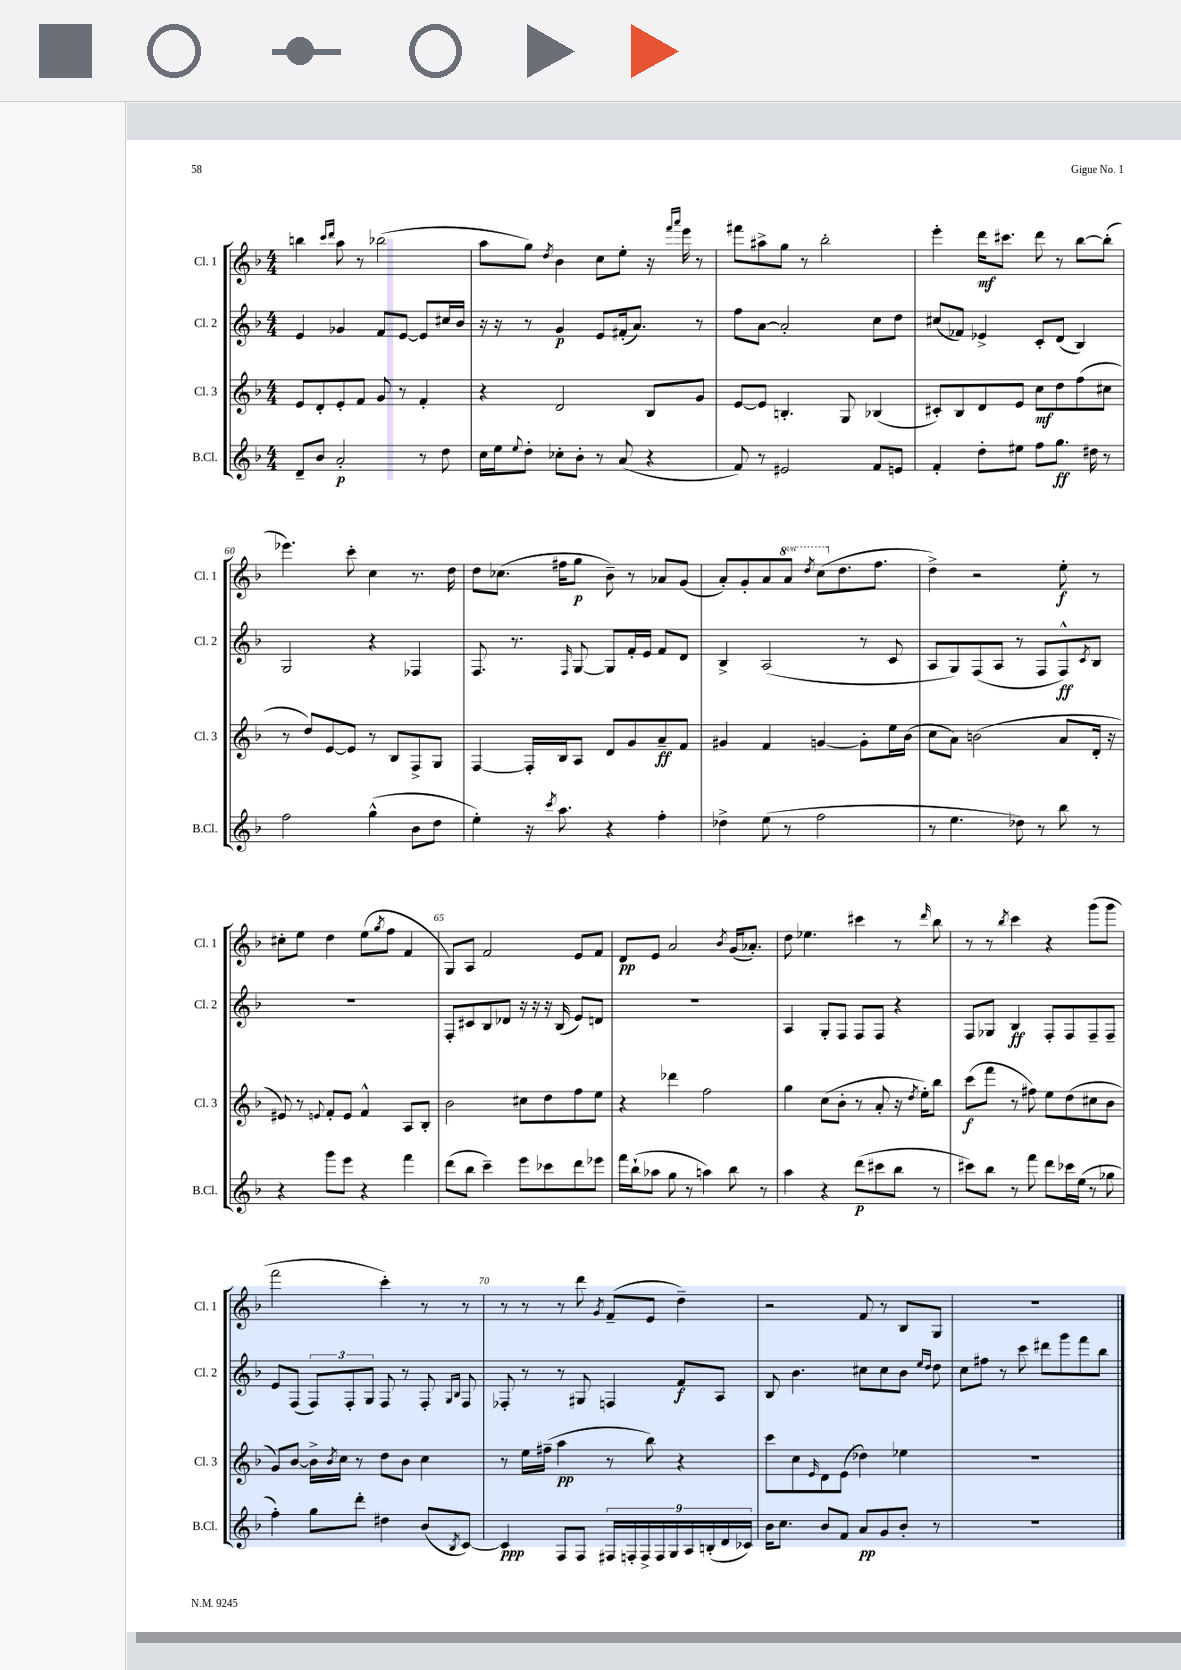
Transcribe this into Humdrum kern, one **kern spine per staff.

**kern	**dynam	**kern	**dynam	**kern	**dynam	**kern	**dynam
*part4	*part4	*part3	*part3	*part2	*part2	*part1	*part1
*staff4	*staff4	*staff3	*staff3	*staff2	*staff2	*staff1	*staff1
*I"B.Cl.	*	*I"Cl. 3	*	*I"Cl. 2	*	*I"Cl. 1	*
*I'B.Cl.	*	*I'Cl. 3	*	*I'Cl. 2	*	*I'Cl. 1	*
*clefG2	*	*clefG2	*	*clefG2	*	*clefG2	*
*k[b-]	*	*k[b-]	*	*k[b-]	*	*k[b-]	*
*M4/4	*	*M4/4	*	*M4/4	*	*M4/4	*
=56	=56	=56	=56	=56	=56	=56	=56
8d~/L	.	8e/L	.	4e/	.	4bbn\	.
8b-/J	.	8d'/	.	.	.	.	.
.	.	.	.	.	.	16qqccc/LL	.
.	.	.	.	.	.	16qqddd/JJ	.
2a'/	p	8e'/	.	4g-X/	.	8aa\	.
.	.	8f/J	.	.	.	8r	.
.	.	8g/	.	8f/L	.	(2bb-X\	.
.	.	8r	.	[8e/J	.	.	.
8r	.	4f'/	.	8e/L]	.	.	.
8dd\	.	.	.	16cc#X/L	.	.	.
.	.	.	.	16b-/JJ	.	.	.
=57	=57	=57	=57	=57	=57	=57	=57
16cc\LL	.	4r	.	16r	.	8aa\L	.
16ee\J	.	.	.	16r	.	.	.
8qqee/	.	.	.	.	.	.	.
8dd'\J	.	.	.	8r	.	8gg\J)	.
.	.	.	.	.	.	8qdd/	.
8cc-X'\L	.	2d/	.	4g/	p	4b-\	.
8b-'\J	.	.	.	.	.	.	.
8r	.	.	.	8e/L	.	8cc\L	.
(8a/	.	.	.	(16f#X'/k	.	8ee'\J	.
.	.	.	.	8.a/J)	.	.	.
4r	.	8B-/L	.	.	.	16r	.
.	.	.	.	.	.	16qqfff/LL	.
.	.	.	.	.	.	16qqaaa/JJ	.
.	.	.	.	.	.	16eee\	.
.	.	8g/J	.	8r	.	8r	.
=58	=58	=58	=58	=58	=58	=58	=58
8f/)	.	[8e/L	.	8ff\L	.	8fff#X\L	.
8r	.	8e/J]	.	[8a\J	.	8aa#X^\	.
2e#X/	.	4.Bn'/	.	2a'/]	.	8gg\J	.
.	.	.	.	.	.	8r	.
.	.	.	.	.	.	2bb-'\	.
.	.	8G/	.	.	.	.	.
8f/L	.	(4B-X/	.	8cc\L	.	.	.
8en/J	.	.	.	8dd\J	.	.	.
=59	=59	=59	=59	=59	=59	=59	=59
4f'/	.	8c#X'/L)	.	(8cc#X/L	.	4eee'\	.
.	.	8B-/	.	8f-X/J)	.	.	.
8dd'\L	.	8d/	.	4e-X^/	.	16ddd\KL	mf
.	.	.	.	.	.	8.ccc#X\J	.
8ee#X\J	.	8e/J	.	.	.	.	.
8ff\L	.	8cc\L	mf	8c'/L	.	8ddd\	.
8.gg\J	ff	8dd\	.	(8d/J	.	8r	.
.	.	(8ff\	.	4B-/)	.	[8bb-\L	.
16dd#X\	.	.	.	.	.	.	.
8r	.	8cc#X\J	.	.	.	(8bb-'\J]	.
!!LO:LB:g=z
=60	=60	=60	=60	=60	=60	=60	=60
2ff\	.	8r	.	2G/	.	4.eee-X\)	.
.	.	8dd/L)	.	.	.	.	.
.	.	[8e/	.	.	.	.	.
.	.	8e/J]	.	.	.	8ccc'\	.
(4gg^^\	.	8r	.	4r	.	4cc\	.
.	.	8B-/L	.	.	.	.	.
8b-\L	.	8F^/	.	4F-X/	.	8.r	.
8dd\J	.	8G/J	.	.	.	.	.
.	.	.	.	.	.	16dd\	.
=61	=61	=61	=61	=61	=61	=61	=61
4ee'\)	.	[4F/	.	8.F/	.	8dd\L	.
.	.	.	.	.	.	(8.cc-X\J	.
.	.	.	.	8.r	.	.	.
16r	.	16F'/LL]	.	.	.	.	.
8qccc/	.	.	.	.	.	.	.
8.aa\	.	16B-/J	.	.	.	16ff#X\KL	.
.	.	.	.	16qqF/	.	.	.
.	.	8A/J	.	[8G/	.	8gg\J	p
4r	.	8d/L	.	8G/L]	.	8b-~\)	.
.	.	8g/	.	16f'/L	.	8r	.
.	.	.	.	16e/JJ	.	.	.
4ff'\	.	8a~/	ff	8f/L	.	8a-X/L	.
.	.	8f/J	.	8d/J	.	(8g/J	.
=62	=62	=62	=62	=62	=62	=62	=62
4dd-X^\	.	4g#X/	.	4B-^/	.	8a'/L)	.
.	.	.	.	.	.	8g'/	.
(8ee\	.	4f/	.	(2A/	.	8a/	.
*	*	*	*	*	*	*8va	*
8r	.	.	.	.	.	8aa/J	.
.	.	.	.	.	.	8qddd/	.
2ff\	.	[4gn/	.	.	.	(8ccc\L	.
*	*	*	*	*	*	*X8va	*
.	.	.	.	.	.	8.dd\	.
.	.	8g'\L]	.	8r	.	.	.
.	.	.	.	.	.	8.ff\J	.
.	.	16ee\L	.	8c/	.	.	.
.	.	(16b-\JJ	.	.	.	.	.
=63	=63	=63	=63	=63	=63	=63	=63
8r	.	8cc\L	.	8A/L	.	4dd^\)	.
4.ee\	.	8a\J)	.	8G/)	.	.	.
.	.	(2bn\	.	(8F/	.	2r	.
.	.	.	.	8A/J	.	.	.
8dd-X\)	.	.	.	8r	.	.	.
8r	.	.	.	8F/L	.	.	.
8bb-\	.	8a/L	.	8F^^/)	ff	8ee'\	f
.	.	.	.	8qc/	.	.	.
8r	.	16d'/Jk	.	8B-/J	.	8r	.
.	.	16r	.	.	.	.	.
!!LO:LB:g=z
=64	=64	=64	=64	=64	=64	=64	=64
4r	.	8e#X/)	.	1r	.	8cc#X'\L	.
.	.	8r	.	.	.	8ee\J	.
.	.	8qqen/	.	.	.	.	.
8ggg\L	.	8f'/L	.	.	.	4dd\	.
8eee\J	.	8e/J	.	.	.	.	.
4r	.	4f^^/	.	.	.	(8ee\L	.
.	.	.	.	.	.	8qgg/	.
.	.	.	.	.	.	8ff\J	.
4fff\	.	8A/L	.	.	.	4f/	.
.	.	8B-'/J	.	.	.	.	.
=65	=65	=65	=65	=65	=65	=65	=65
(8ddd\L	.	2b-\	.	8F'/L	.	8G/L)	.
8bb-\J	.	.	.	8c#X/	.	8A/J	.
4ccc~\)	.	.	.	8B-/	.	2f/	.
.	.	.	.	8d-X/J	.	.	.
8eee\L	.	8cc#X\L	.	16r	.	.	.
.	.	.	.	16r	.	.	.
8ccc-X\	.	8dd\	.	16r	.	.	.
.	.	.	.	(16B-/	.	.	.
8ddd\	.	8ff\	.	8e/L)	.	8e/L	.
8eee-X\J	.	8ee\J	.	8dn/J	.	8f/J	.
=66	=66	=66	=66	=66	=66	=66	=66
16fff\LL	.	4r	.	1r	.	8d/L	pp
(16bb-`\J	.	.	.	.	.	.	.
8aa-X\J	.	.	.	.	.	8e/J	.
8gg\	.	4ddd-X\	.	.	.	2a/	.
8r	.	.	.	.	.	.	.
4aan\)	.	2ff\	.	.	.	.	.
.	.	.	.	.	.	8qb-/	.
8bb-\	.	.	.	.	.	(16g/KL	.
.	.	.	.	.	.	8.a-X'/J)	.
8r	.	.	.	.	.	.	.
=67	=67	=67	=67	=67	=67	=67	=67
4aa\	.	4gg\	.	4A/	.	8dd\	.
.	.	.	.	.	.	4.ee-X\	.
4r	.	(8cc\L	.	8G'/L	.	.	.
.	.	8b-'\J	.	8F/J	.	.	.
(8ddd\L	p	8r	.	8F/L	.	4ccc#X\	.
8ccc#X\	.	8a'/	.	8F/J	.	.	.
8bb-\J	.	16r	.	4r	.	8r	.
.	.	8qdd/	.	.	.	.	.
.	.	16ee'\KL)	.	.	.	.	.
.	.	.	.	.	.	16qqddd/	.
8r	.	8bb-\J	.	.	.	8bb-\	.
=68	=68	=68	=68	=68	=68	=68	=68
8ccc#X\L)	.	(8ccc\L	f	8F/L	.	8r	.
8bb-\J	.	8fff\J	.	8G-X/J	.	8r	.
.	.	.	.	.	.	8qbb-/	.
8r	.	8r	.	4B-/	ff	4ccc\	.
8fff\	.	8ff#X\)	.	.	.	.	.
8ddd\L	.	8ee\L	.	8F'/L	.	4r	.
16ccc-X\L	.	(8dd\	.	8F/	.	.	.
(16ee\JJ	.	.	.	.	.	.	.
8r	.	8cc#X\	.	8F~/	.	(8ggg\L	.
8gg-X\	.	8b-\J	.	8F~/J	.	8ggg\J	.
!!LO:LB:g=z
=69	=69	=69	=69	=69	=69	=69	=69
4ff'\)	.	8g/L)	.	8e/L	.	2fff\	.
.	.	[8b-/J	.	(8F/J	.	.	.
8gg\L	.	16b-^\LL]	.	12F/L)	.	.	.
.	.	8qb-/	.	.	.	.	.
.	.	16cc\JJ	.	.	.	.	.
.	.	.	.	12F'/	.	.	.
8ddd'\J	.	8r	.	.	.	.	.
.	.	.	.	12G/J	.	.	.
4dd#X\	.	8dd\L	.	8F/	.	4ccc'\)	.
.	.	8b-\J	.	8r	.	.	.
(8b-/L	.	4cc\	.	8F'/	.	8r	.
.	.	.	.	16qqG/LL	.	.	.
8qB-/	.	.	.	16qqB-/JJ	.	.	.
[8c/J)	.	.	.	8F/	.	8r	.
=70	=70	=70	=70	=70	=70	=70	=70
4c/]	ppp	8r	.	8F-X'/	.	8r	.
.	.	16ee\LL	.	8r	.	8r	.
.	.	(16ff#X~\JJ	.	.	.	.	.
8F/L	.	4aa\	pp	8r	.	8r	.
8F/J	.	.	.	8G#X/	.	8ddd\	.
.	.	.	.	.	.	8qg/	.
18F#X/LL	.	8r	.	4Fn/	.	(8f~/L	.
18Fn'/	.	.	.	.	.	.	.
18F^/	.	.	.	.	.	.	.
.	.	8bb-\)	.	.	.	8e/J	.
18F/	.	.	.	.	.	.	.
18G/	.	.	.	.	.	.	.
.	.	4r	.	8f/L	f	4dd~\)	.
18A/	.	.	.	.	.	.	.
(18Bn'/	.	.	.	.	.	.	.
.	.	.	.	8A/J	.	.	.
18d/	.	.	.	.	.	.	.
18c-X/JJ)	.	.	.	.	.	.	.
=71	=71	=71	=71	=71	=71	=71	=71
16b-\KL	.	8ccc\L	.	8B-/	.	2r	.
8.cc\J	.	.	.	.	.	.	.
.	.	8cc\	.	4.b-\	.	.	.
.	.	16qqe/	.	.	.	.	.
8b-/L	.	8d\	.	.	.	.	.
8f/J	.	(8e\J	.	.	.	.	.
8a/L	pp	4dd-X\)	.	8cc#X\L	.	8f/	.
8g/	.	.	.	8cc#\	.	8r	.
8b-'/J	.	4ee-X\	.	8b-\J	.	8B-/L	.
.	.	.	.	16qqee/LL	.	.	.
.	.	.	.	16qqdd/JJ	.	.	.
8r	.	.	.	8dd\	.	8G/J	.
=72	=72	=72	=72	=72	=72	=72	=72
1r	.	1r	.	8cc\L	.	1r	.
.	.	.	.	8ff#X\J	.	.	.
.	.	.	.	8r	.	.	.
.	.	.	.	8ccc\	.	.	.
.	.	.	.	8ddd#X\L	.	.	.
.	.	.	.	8ggg\	.	.	.
.	.	.	.	8fff\	.	.	.
.	.	.	.	8bb-\J	.	.	.
==	==	==	==	==	==	==	==
*-	*-	*-	*-	*-	*-	*-	*-
